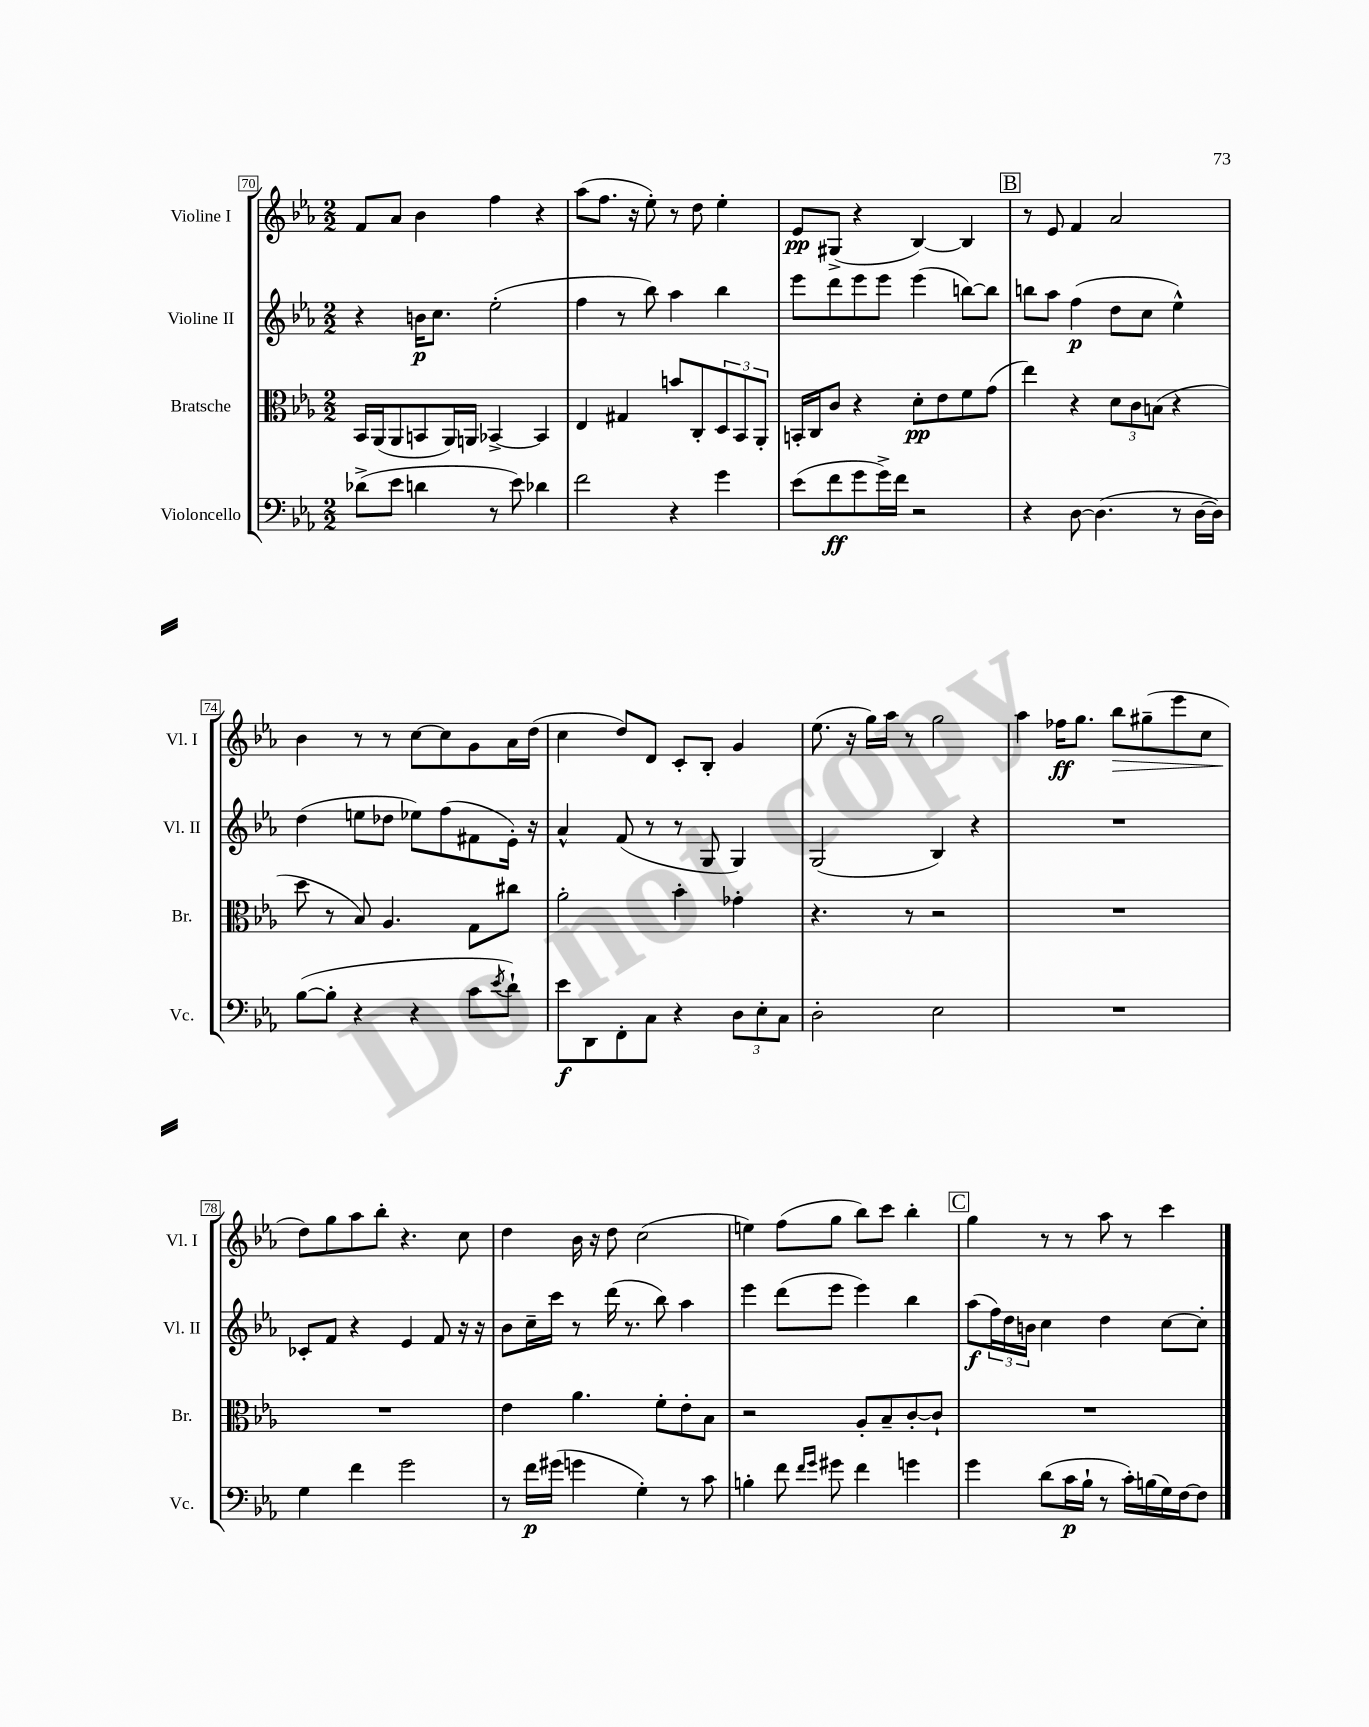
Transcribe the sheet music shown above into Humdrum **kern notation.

**kern	**kern	**kern	**kern
*staff4	*staff3	*staff2	*staff1
*clefF4	*clefC3	*clefG2	*clefG2
*k[b-e-a-]	*k[b-e-a-]	*k[b-e-a-]	*k[b-e-a-]
*M2/2	*M2/2	*M2/2	*M2/2
(8d-^\L	16BB-/LL	4r	8f/L
.	(16AA-/J	.	.
8e-\J	8AA-/	.	8a-/J
4d\	8BB/	16b\LK	4b-\
.	.	8.cc\J	.
.	16AA-/L)	.	.
.	16AA/JJ	.	.
8r	[4BB-^/	(2ee-'\	4ff\
8e-\)	.	.	.
4d-\	4BB-/]	.	4r
=	=	=	=
2f\	4E-/	4ff\	(8aa-\L
.	.	.	8.ff\J
.	4G#/	8r	.
.	.	.	16r
.	.	8bb-\)	8ee-'\)
4r	8b/L	4aa-\	8r
.	8C'/	.	8dd\
4g\	12D/	4bb-\	4ee-'\
.	12BB-/	.	.
.	12AA-'/J	.	.
=	=	=	=
(8e-\L	16BB'/LL	8eee-\L	8e-/L
.	16C/J	.	.
8f\	8c/J	8ddd\	(8G#^/J
8g\	4r	8eee-\	4r
16g^\L)	.	8eee-\J	.
16f\JJ	.	.	.
2r	8d'\L	(4eee-\	[4B-/)
.	8e-\	.	.
.	8f\	[8bb\L)	4B-/]
.	(8g\J	8bb\]J	.
=	=	=	=
4r	4ee-\)	8bb\L	8r
.	.	8aa-\J	8e-/
[8D\	4r	(4ff\	4f/
(4.D\]	.	.	.
.	12d\L	8dd\L	2a-/
.	12c\	.	.
.	.	8cc\J	.
.	(12B\J	.	.
8r	4r	4ee-^^\)	.
[16D\LL	.	.	.
16D\]JJ)	.	.	.
=	=	=	=
([8B-\L	8dd\	(4dd\	4b-\
8B-'\]J	8r	.	.
4r	8B-/)	8ee\L	8r
.	4.A-/	8dd-\J	8r
4r	.	8ee-\L)	[8cc\L
.	.	(8ff\	8cc\]
8c\L	8G\L	8f#\	8g\
8qe-/	.	.	.
8d`\J)	8cc#\J	16e-'\Jk)	16a-\L
.	.	16r	(16dd\JJ
=	=	=	=
8e-\L	2a-'\	4a-^^/	4cc\
8DD\	.	.	.
8FF'\	.	(8f/	8dd/L)
8C\J	.	8r	8d/J
4r	4b-'\	8r	8c'/L
.	.	8G/	8B-'/J
12D\L	4g-'\	4G/)	4g/
12E-'\	.	.	.
12C\J	.	.	.
=	=	=	=
2D'\	4.r	(2G/	(8.ee-\
.	.	.	16r
.	.	.	16gg\LL)
.	.	.	16aa-\JJ
.	8r	.	8r
2E-\	2r	4B-/)	2gg\
.	.	4r	.
=	=	=	=
1r	1r	1r	4aa-\
.	.	.	16ff-\LK
.	.	.	8.gg\J
.	.	.	8bb-\L
.	.	.	(8gg#~\
.	.	.	8eee-\
.	.	.	8cc\J
=	=	=	=
4G\	1r	8c-'/L	8dd\L)
.	.	8f/J	8gg\
4f\	.	4r	8aa-\
.	.	.	8bb-'\J
2g\	.	4e-/	4.r
.	.	8f/	.
.	.	16r	8cc\
.	.	16r	.
=	=	=	=
8r	4e-\	8b-\L	4dd\
16f\LL	.	16cc~\L	.
(16g#\JJ	.	16ccc\JJ	.
4g\	4.a-\	8r	16b-\
.	.	.	16r
.	.	(16ddd\	8dd\
.	.	8.r	.
4G'\)	.	.	(2cc\
.	8f'\L	8bb-\)	.
8r	8e-'\	4aa-\	.
8c\	8B-\J	.	.
=	=	=	=
4B'\	2r	4eee-\	4ee\)
8f\	.	(8ddd\L	(8ff\L
16qqf/LL	.	.	.
16qqg/JJ	.	.	.
8g#\	.	8eee-\J	8gg\J
4f\	8A-'/L	4eee-\)	8bb-\L)
.	8B-~/	.	8ccc\J
4g\	[8c'/	4bb-\	4bb-'\
.	8c`/]J	.	.
=	=	=	=
4g\	1r	(8aa-\L	4gg\
.	.	24ff\L)	.
.	.	24dd\	.
.	.	24b\JJ	.
(8d\L	.	4cc\	8r
16c\L	.	.	8r
16B-`\JJ	.	.	.
8r	.	4dd\	8aa-\
16c'\LL)	.	.	8r
(16B\	.	.	.
16G\)	.	[8cc\L	4ccc\
[16F\J	.	.	.
8F\]J	.	8cc'\]J	.
==	==	==	==
*-	*-	*-	*-
